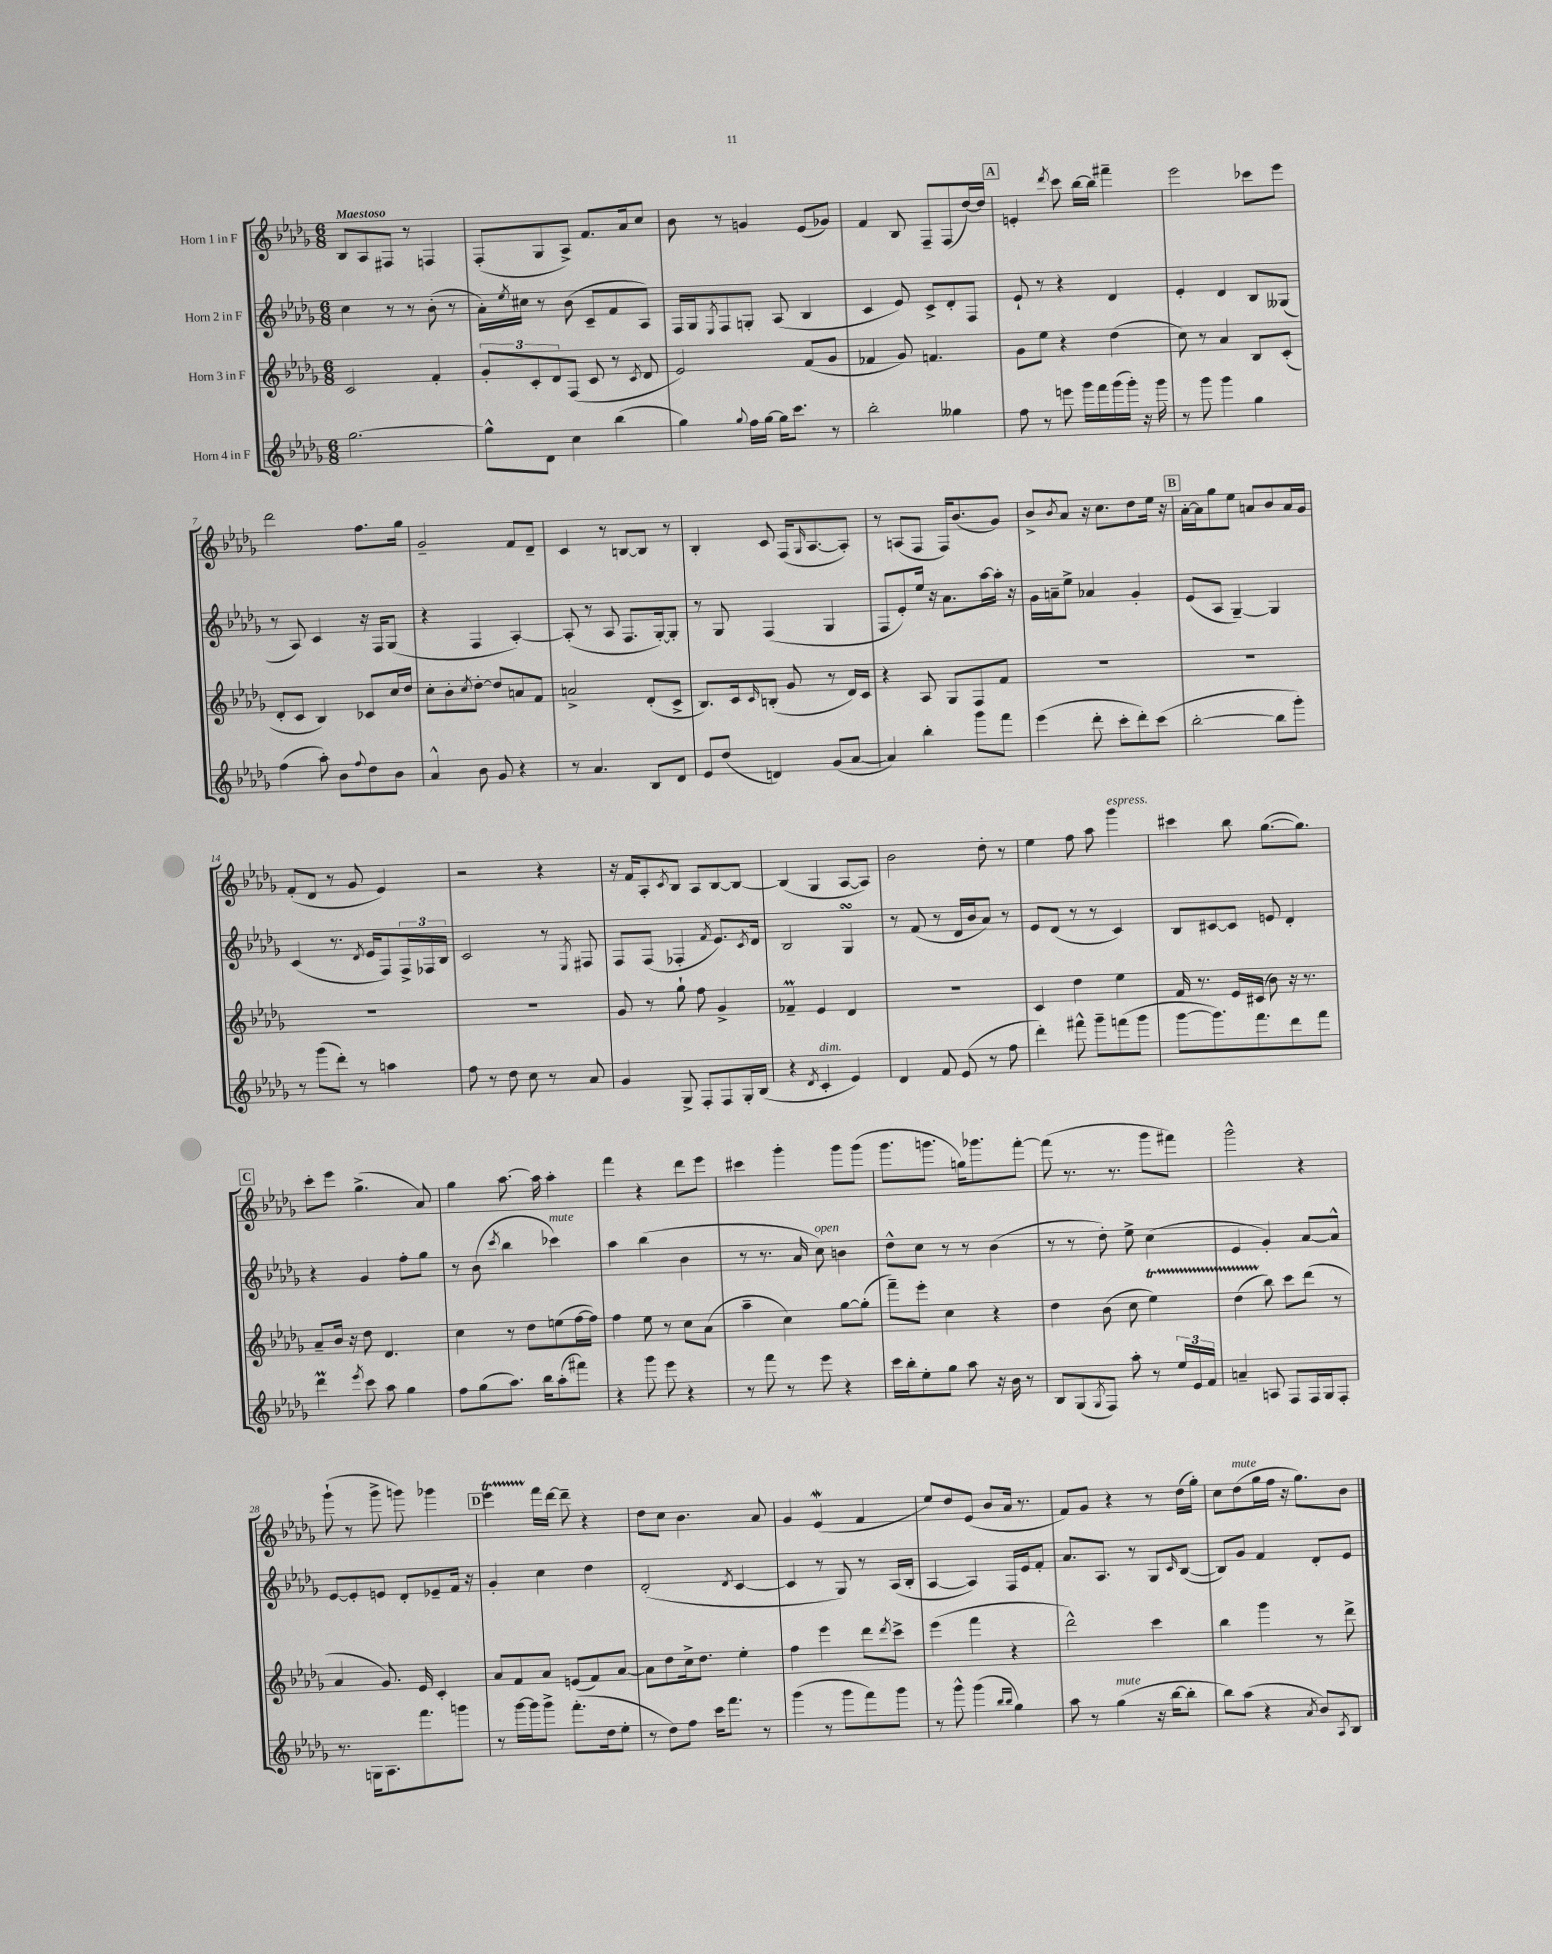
<<
\new StaffGroup <<
\new Staff = "s0" \with { instrumentName = "Horn 1 in F" } {
    \clef treble \key des \major \numericTimeSignature \time 6/8 \tempo "Maestoso"
    bes8 aes8 fis8 r8 f4 |
    f8-.( ges8 aes8->) f'8. aes'16 c''8 |
    bes'8 r8 g'4 ees'8( ges'8) |
    f'4 bes8 f8-- f8( des''16~) des''16 |
    \mark \markup { \box "A" } e'4-. \acciaccatura { des'''8 } c'''8 bes''16~ bes''16 fis'''4-- |
    ees'''2 ces'''8 ees'''8 |
    des'''2 f''8. ges''16 |
    ges'2-- f'8 des'8-- |
    c'4 r8 b8~ b8 r8 |
    bes4-. c'8 f16( \grace { ges16 } aes8.~ aes8-.) |
    r8 a8( f8 f16) bes'8.( ges'8) |
    bes'8-> \acciaccatura { bes'8 } aes'8 r16 c''8. des''8 ees''16 r16 |
    \mark \markup { \box "B" } aes'16~-. aes'16 ges''8 ees''8 a'8 bes'8 a'16 ges'16 |
    f'8-.( des'8 r8 ges'8 ees'4) |
    r2 r4 |
    r16 f'16 aes8-. \acciaccatura { c'8 } bes8 aes8 bes8~ bes8~ |
    bes4( ges4 aes8~ aes8) |
    bes'2 des''8-. r8 |
    ees''4 f''8 aes''8 ges'''4^\markup { \italic "espress." } |
    cis'''4 bes''8 ges''8.~( ges''8.) |
    \mark \markup { \box "C" } c'''8-. ees'''8 ges''4.->( aes'8) |
    ges''4 aes''8.~ aes''16 aes''4-. |
    f'''4 r4 des'''8 ees'''8 |
    cis'''4 ges'''4-. ges'''8 ges'''8( |
    ges'''8. g'''8. g''16) ges'''8. f'''8~-. |
    f'''8( r8. r8. ges'''8 fis'''8) |
    ges'''2-^ r4 |
    ges'''8-!( r8 ges'''8-> g'''8) ges'''4 |
    \mark \markup { \box "D" } ees'''4\startTrillSpan f'''16\stopTrillSpan des'''16~ des'''8-- r4 |
    des''8 c''8 bes'4. aes'8 |
    ges'4 ees'4\mordent( f'4 |
    ees''8) des''8 ees'8( bes'8 aes'16 r8. |
    f'8) ges'8 r4 r8 des''16( ges''16-.) |
    c''8 des''8^\markup { \italic "mute" }( ges''16 f''16 r16 ges''8.) bes'8 \bar "|." |
}
\new Staff = "s1" \with { instrumentName = "Horn 2 in F" } {
    \clef treble \key des \major \numericTimeSignature \time 6/8
    c''4 r8 r8 bes'8-.( r8 |
    aes'16-.) \acciaccatura { ees''8 } cis''16 r8 bes'8( c'8-- f'8 aes8) |
    f16 ges16 \acciaccatura { ees8 } f8 g8-. aes8( bes4 |
    c'4 ees'8) c'8-> des'8-. f8 |
    \mark \markup { \box "A" } ees'8-! r8 r4 des'4 |
    ees'4-. des'4 bes8 geses8( |
    r8 aes8) c'4 r16 f16 ges8( |
    r4 f4 aes4~-.) |
    aes8-.( r8 aes8 f8. ges16~-.) ges8-. |
    r8 ges8 f4( ges4 |
    f8 ees'8-.) ees''16 r16 aes'8. aes''16~ aes''16-. r16 |
    ges'16 a'16-- ees''8-> aes'4 ges'4-. |
    \mark \markup { \box "B" } ees'8( aes8 ges4~--) ges4 |
    c'4( r8. \acciaccatura { des'8 } ees'16 f8) \tuplet 3/2 { f16-> fes16 bes16 } |
    c'2 r8 \acciaccatura { ees8 } fis8 |
    f8 f8( fes4-. \acciaccatura { f'8 } ees'8.) \acciaccatura { c'8 } des'16 |
    bes2 ges4\turn |
    r8 f'8( r8 des'16 bes'16 aes'8) r8 |
    ees'8 des'8( r8 r8 c'4) |
    bes8 cis'8~ cis'8 e'8 des'4-. |
    \mark \markup { \box "C" } r4 ges'4 f''8-. ges''8 |
    r8 bes'8( \acciaccatura { c'''8 } bes''4 ces'''4^\markup { \italic "mute" }) |
    aes''4 bes''4( bes'4 |
    r8 r8. aes'16 c''8^\markup { \italic "open" }) b'4 |
    des''8-^ c''8 r8 r8 bes'4( |
    r8 r8 des''8-.) ees''8-> c''4( |
    ees'4 ges'4-.) aes'8~ aes'8-^ |
    ees'8~ ees'8-. e'8 des'8-. ees'8-- f'16 r16 |
    \mark \markup { \box "D" } ges'4-. c''4 des''4 |
    des'2-.( \acciaccatura { des'8 } c'4~ |
    c'4 r8 ges8) r8 aes16( bes16-. |
    aes4~ aes4) f16 ees'16 f'8-. |
    aes'8. aes8. r8 ges8 \grace { c'16 } bes8~( |
    bes8) ges'8 f'4 des'8-. ees'8 \bar "|." |
}
\new Staff = "s2" \with { instrumentName = "Horn 3 in F" } {
    \clef treble \key des \major \numericTimeSignature \time 6/8
    c'2 f'4-. |
    \tuplet 3/2 { ges'8-. c'8-. des'8 } f8( c'8 r8 \acciaccatura { c'8 } des'8 |
    ees'2) f'8( ges'8 |
    fes'4 ges'8) f'4. |
    \mark \markup { \box "A" } ges'8 ees''8 r4 des''4( |
    c''8) r8 aes'4 bes8 c'8-.( |
    des'8-. c'8 bes4) ces'8 c''16 des''16 |
    c''8-. bes'8-. \acciaccatura { c''8 } des''8~-. des''8 a'8 f'8 |
    a'2-> des'8-.( c'8-> |
    bes8.) c'16 \grace { c'16 } b8-.( ges'8 r8 des'16) c'16 |
    r4 aes8 ges8 f8 f'8 |
    R2. |
    \mark \markup { \box "B" } R2. |
    R2. |
    R2. |
    ges'8 r8 ges''8-! f''8 ges'4-> |
    fes'4--\prall ees'4 des'4 |
    R2. |
    c'4 des''4 ees''4 |
    f'16 r8. ees'16 cis'16( bes'8) r16 r8. |
    \mark \markup { \box "C" } aes'8-- bes'16 r16 des''8 des'4. |
    c''4 r8 des''8 e''8( f''16~ f''16) |
    f''4 ees''8 r8 c''8 aes'8( |
    aes''4-- c''4) ges''8~ ges''8-.( |
    f'''8--) ees'''8-. c''4 r4 |
    des''4 bes'8( c''8 ees''4\startTrillSpan) |
    des''4( bes''8\stopTrillSpan) c'''8 des'''8( r8 |
    aes'4 ges'8.) ees'16 c'4-. |
    \mark \markup { \box "D" } aes'8 f'8 aes'8 e'8( f'8) aes'8~ |
    aes'8 des''8 c''16-> des''8. ees''4-. |
    f''4 ees'''4 des'''8 \acciaccatura { des'''8 } c'''8-> |
    ees'''4( f'''4 r4 |
    des'''2-^) c'''4 |
    bes''4 ges'''4 r8 des'''8-> \bar "|." |
}
\new Staff = "s3" \with { instrumentName = "Horn 4 in F" } {
    \clef treble \key des \major \numericTimeSignature \time 6/8
    ges''2.~ |
    ges''8-^ des'8 c''4 bes''4( |
    ges''4) \appoggiatura { ges''8 } f''16 ges''16~ ges''16 c'''8. r8 |
    bes''2-. geses''4 |
    \mark \markup { \box "A" } f''8 r8 e'''8 ges'''16 f'''16 ges'''16( ges'''16-.) r16 ges'''16 |
    r8 ges'''8 ges'''4 ges''4 |
    f''4( aes''8-.) bes'8 \appoggiatura { f''8 } des''8 bes'8 |
    aes'4-^ bes'8 ges'8 r4 |
    r8 aes'4. bes8 des'8 |
    ees'8 des''8( d'4) ges'8( aes'8~ |
    aes'4) bes''4-. ges'''8 f'''8 |
    ees'''4( des'''8-. c'''8-. des'''8-.) c'''8( |
    \mark \markup { \box "B" } bes''2~-. bes''8 ges'''8-.) |
    r8 ges'''8( des'''8-.) r8 a''4 |
    f''8 r8 des''8 c''8 r8 aes'8 |
    ges'4 ges8-> f8-. f8 ges16-. bes16( |
    r4 \acciaccatura { des'8 } c'4-.^\markup { \italic "dim." } ees'4) |
    des'4 f'8 ees'8( r8 f''8 |
    des'''4-.) fis'''8-^ ges'''8-- f'''8( ges'''8 |
    ges'''8~ ges'''8.) f'''8. des'''8 f'''8 |
    \mark \markup { \box "C" } des'''4\prall \acciaccatura { ees'''8 } c'''8 aes''8 ges''4 |
    f''8 ges''8( aes''8.) bes''16 aes''8-.( fis'''8) |
    r4 ges'''8 ees'''8 r4 |
    r8 f'''8 r8 ees'''8 r4 |
    c'''16 bes''16-. ees''8-. ges''8 aes''8 r16 bes'16 r8 |
    bes8 ges8( \acciaccatura { ges8 } f8) aes''8-. r8 \tuplet 3/2 { ees''16 ees'16 f'16 } |
    a'4-- a8 f8 f16 ges16 f8-. |
    r8. g16 aes8. f'''8. g'''8 |
    \mark \markup { \box "D" } r8 ges'''16~ ges'''16 ges'''8-> f'''8.-.( des''16 ees''8-. |
    r8 des''8) f''8 c'''16 f'''8. r8 |
    ges'''4( r8 ges'''8 f'''8) ges'''8 |
    r8 ges'''8-^ ges'''4( \grace { bes''16 bes''16 } ges''4) |
    aes''8 r8 ges''4^\markup { \italic "mute" }( r16 bes''16~ bes''8-. |
    bes''8) aes''8( r4 \acciaccatura { aes'8 } bes'8) \acciaccatura { aes8 } bes8 \bar "|." |
}
>>
>>
